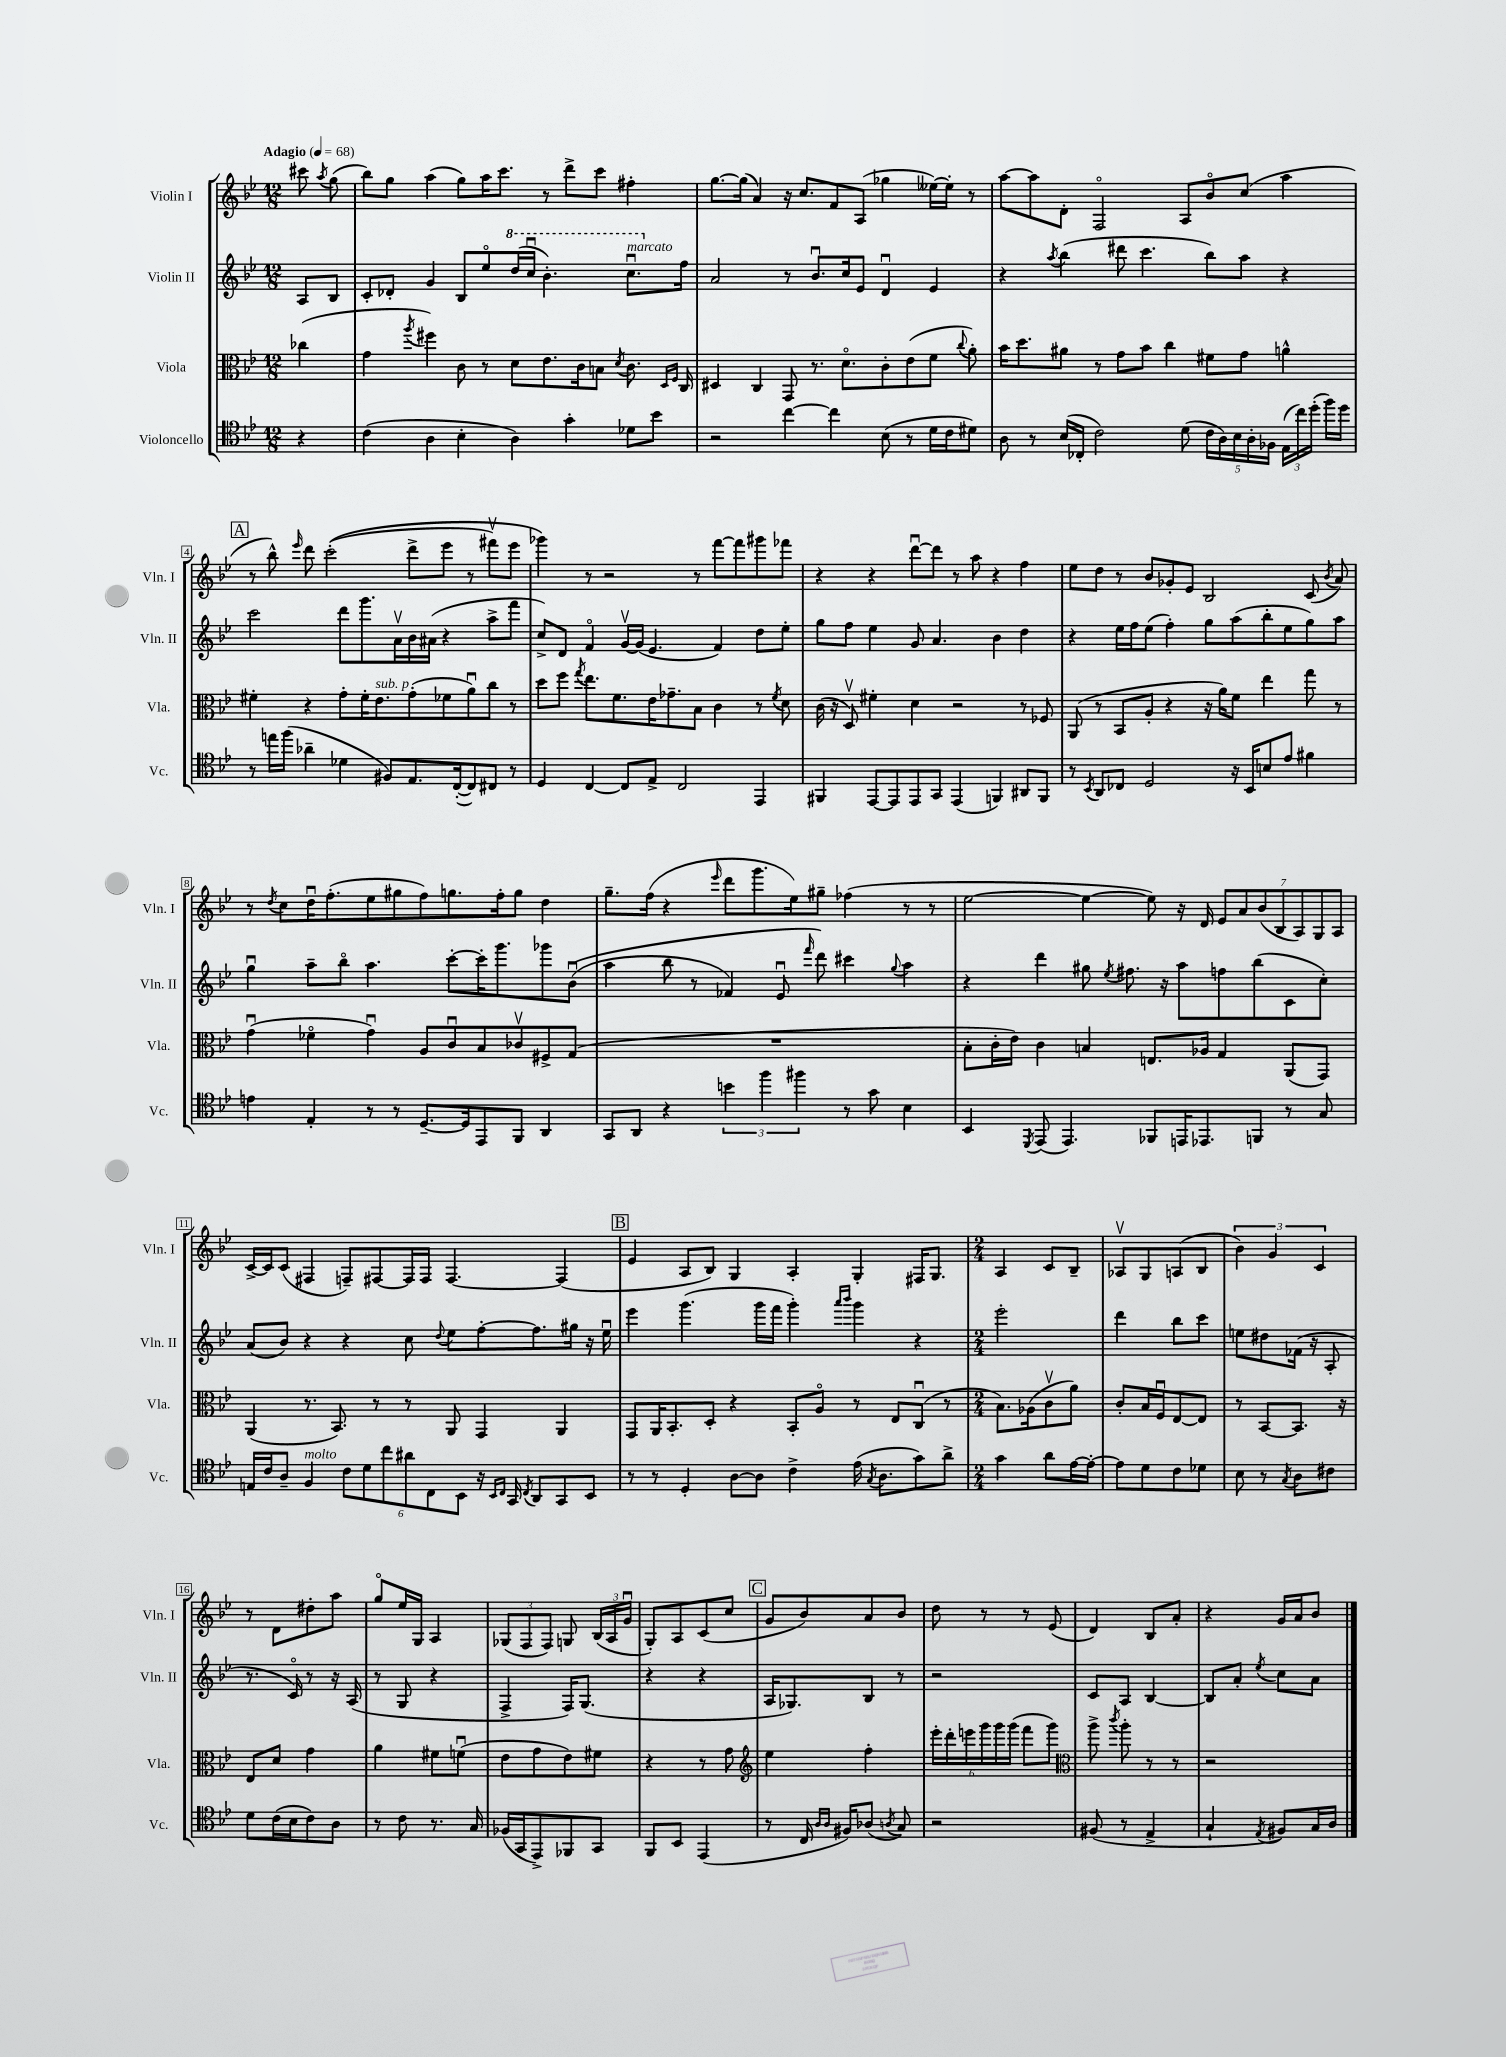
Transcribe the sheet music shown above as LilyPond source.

<<
\new StaffGroup <<
\new Staff = "s0" \with { instrumentName = "Violin I" shortInstrumentName = "Vln. I" } {
    \clef treble \key bes \major \numericTimeSignature \time 12/8 \partial 4 \tempo "Adagio" 4 = 68
    \autoBeamOff cis'''8 \acciaccatura { a''8 } g''8( |
    bes''8[) g''8] a''4( g''8[) a''16 c'''8.] r8 d'''8[-> c'''8] fis''4-. |
    g''8.[~ g''16]( a'4) r16 c''8.[ f'8 a8]( ges''4 eeses''16[~) eeses''16]-. r8 |
    a''8[~ a''8 d'8]-. f2\flageolet a8[ bes'8\flageolet c''8]( a''4 |
    \mark \markup { \box "A" } r8 bes''8-^) \grace { ees'''16 } d'''8 c'''2-.(\( d'''8[-> ees'''8] r8 fis'''8[\upbow) ees'''8] |
    ges'''4\) r8 r2 r8 f'''8[~ f'''8 gis'''8 fes'''8] |
    r4 r4 d'''8[~\downbow d'''8] r8 a''8 r4 f''4 |
    ees''8[ d''8] r8 bes'8[ ges'8-. ees'8] bes2 c'8( \acciaccatura { bes'8 } a'8) |
    r8 \acciaccatura { d''8 } c''8[ d''16\downbow f''8.-.( ees''8 gis''8 f''8) g''8. f''16-. g''8] d''4 |
    g''8.[-- f''16]( r4 \grace { ees'''16 } d'''8[ g'''8. ees''16) gis''8]-- fes''4( r8 r8 |
    ees''2~ ees''4~ ees''8) r16 d'16 \tuplet 7/4 { ees'8[ a'8 bes'8( bes8 a8) g8 a8] } |
    c'16[~-> c'16 c'8]( fis4 f8[--) fis8~ fis16 fis16] fis4.~ fis4( |
    \mark \markup { \box "B" } ees'4 a8[ bes8]) g4 a4-. g4-. fis16[ g8.] |
    \numericTimeSignature \time 2/4 a4 c'8[ bes8]-- |
    aes8[\upbow g8 a8( bes8] |
    \tuplet 3/2 { bes'4) g'4 c'4 } |
    r8 d'8[ dis''8-. a''8] |
    g''8[\flageolet ees''16 g16] a4 |
    \tuplet 3/2 { ges8[( f8 f8]) } g8 \tuplet 3/2 { bes16[( a16 g'16]\downbow } |
    g8[-.) a8 c'8( c''8] |
    \mark \markup { \box "C" } g'8[ bes'8) a'8 bes'8] |
    d''8 r8 r8 ees'8( |
    d'4) bes8[ a'8]-. |
    r4 g'16[ a'16 bes'8] \bar "|." |
}
\new Staff = "s1" \with { instrumentName = "Violin II" shortInstrumentName = "Vln. II" } {
    \clef treble \key bes \major \numericTimeSignature \time 12/8 \partial 4
    \autoBeamOff a8[ bes8] |
    c'8[-. des'8]-. g'4 bes8[ ees''8\flageolet \ottava #1 d'''16( c'''16]\downbow bes''4.-.) c'''8.[\downbow^\markup { \italic "marcato" } \ottava #0 f''16] |
    a'2 r8 bes'8.[\downbow c''16 ees'8] d'4\downbow ees'4 |
    r4 \acciaccatura { a''8 } bes''4( dis'''8 c'''4. bes''8[) a''8] r4 |
    \mark \markup { \box "A" } c'''2 d'''8[ g'''8. a'16\upbow bes'16 ais'16]( r4 a''8[-> f'''8] |
    c''8[->) d'8] f'4\flageolet g'16[~\upbow g'16]( ees'4. f'4) d''8[ ees''8]-. |
    g''8[ f''8] ees''4 g'8 a'4. bes'4 d''4 |
    r4 ees''16[ f''16 ees''8]( f''4-.) g''8[ a''8( bes''8-. ees''8 g''8) a''8] |
    g''4\downbow a''8[-- bes''8]\flageolet a''4. c'''8[~-. c'''16-. g'''8. ges'''8 bes'8]\downbow(\( |
    a''4 bes''8 r8 fes'4) ees'8\downbow \grace { f'''16 } d'''8\) cis'''4 \appoggiatura { g''8 } a''4 |
    r4 d'''4 gis''8 \acciaccatura { ees''8 } fis''8. r16 a''8[ f''8 bes''8( c'8 c''8]-.) |
    a'8[( bes'8]) r4 r4 c''8 \appoggiatura { d''8 } ees''8[ f''8~-. f''8. gis''16] r16 ees''16\downbow |
    \mark \markup { \box "B" } ees'''4 g'''4.( g'''16[ f'''16] g'''4-.) \grace { a'''16[ bes'''16] } g'''4 r4 |
    \numericTimeSignature \time 2/4 ees'''2-. |
    d'''4 bes''8[ c'''8] |
    e''8[ dis''8 fes'16]( r16 a8-. |
    r8. c'16\flageolet) r8 r16 a16( |
    r8 g8 r4 |
    f4-> f16[) g8.]( |
    r4 r4 |
    \mark \markup { \box "C" } a16[ ges8.) bes8] r8 |
    r2 |
    c'8[ a8] bes4~ |
    bes8[ a'8]-. \acciaccatura { ees''8 } c''8[ a'8] \bar "|." |
}
\new Staff = "s2" \with { instrumentName = "Viola" shortInstrumentName = "Vla." } {
    \clef alto \key bes \major \numericTimeSignature \time 12/8 \partial 4
    \autoBeamOff ces''4( |
    g'4 \acciaccatura { a''8 } fis''4) c'8 r8 d'8[ ees'8. c'16 b8] \acciaccatura { d'8 } c'8. \grace { d16[ f16] } c16 |
    dis4 c4 g,8 r8. d'8.[\flageolet c'8-. ees'8( f'8] \appoggiatura { c''8 } a'8-.) |
    bes'16[ d''8. ais'8] r8 g'8[ bes'8] c''4 fis'8[ g'8] a'4-^ |
    \mark \markup { \box "A" } fis'4-. r4 g'8[-. fis'16-. ees'8.^\markup { \italic "sub. p" } g'8-.( fes'8 a'8\downbow) c''8] r8 |
    d''8[ f''8] \acciaccatura { g''8 } ees''8.[ f'8. ees'16 ges'8.-- bes8] c'4 r8 \acciaccatura { f'8 } d'8 |
    c'16( r16 d8\upbow) fis'4-. d'4 r2 r8 fes8 |
    a,8( r8 bes,8[ a8]-. r4 r16 a'16[) f'8] ees''4 g''8 r8 |
    g'4\downbow( fes'4\flageolet g'4\downbow) a8[ c'8\downbow bes8 ces'8\upbow fis8-> g8]( |
    R1. |
    bes8[-. c'16-. ees'16]) c'4 b4 e8.[ aes16] g4 a,8[( g,8]) |
    a,4( r8. bes,8.) r8 r8 a,8 g,4 a,4 |
    \mark \markup { \box "B" } g,8[ a,16 bes,8.-. d8]-. r4 bes,8[-. a8]\flageolet r8 ees8[ c8]\downbow( r8 |
    \numericTimeSignature \time 2/4 bes8.[) aes16( c'8\upbow a'8]) |
    c'8[-. bes16 f16\downbow ees8~ ees8] |
    r8 bes,8[~ bes,8.] r16 |
    ees8[ d'8] g'4 |
    a'4 fis'8[ f'8]\downbow( |
    ees'8[ g'8 ees'8) fis'8] |
    r4 r8 g'8 |
    \mark \markup { \box "C" } \clef treble ees''4 f''4-. |
    \tuplet 6/4 { ees'''16[-. d'''16-. e'''16 g'''16 g'''16 g'''16]( } f'''8[ g'''8]) |
    \clef alto a''8-> \acciaccatura { c'''8 } a''8-. r8 r8 |
    r2 \bar "|." |
}
\new Staff = "s3" \with { instrumentName = "Violoncello" shortInstrumentName = "Vc." } {
    \clef tenor \key bes \major \numericTimeSignature \time 12/8 \partial 4
    \autoBeamOff r4 |
    c'4( a4 bes4-. a4) g'4-. des'8[ bes'8] |
    r2 c''4~ c''4 bes8( r8 d'16[ c'16 dis'8]) |
    a8 r8 bes16[( ces16]-. c'2) d'8( \tuplet 5/4 { c'16[ a16) bes16 a16-. fes16] } \tuplet 3/2 { ees16[( c''16) d''16]-.( } f''16[) d''16] |
    \mark \markup { \box "A" } r8 e''16[ f''16]( aes'4-- des'4 fis8[) ees8. c16~-.( c8) cis8] r8 |
    d4 c4~ c8[ ees8]-> c2 ees,4 |
    fis,4 ees,8[~ ees,8 ees,8 g,8] ees,4( f,4) ais,8[ f,8] |
    r8 \acciaccatura { bes,8 } a,8[ ces8] d2 r16 bes,16[ b8 ees'8] fis'4 |
    e'4 ees4-. r8 r8 d8.[~-- d16 ees,8 f,8] a,4 |
    g,8[ a,8] r4 \tuplet 3/2 { b'4 f''4 fis''4 } r8 g'8 bes4 |
    bes,4 \acciaccatura { d,8 } ees,8( ees,4.) fes,8[ e,16 ees,8. f,8] r8 g8 |
    e16[ c'16 a8]-- f4^\markup { \italic "molto" } \tuplet 6/4 { c'8[ d'8 c''8 ais'8 c8 bes,8] } r16 \grace { bes,16[ c16] } g,16 \acciaccatura { c8 } a,8[ g,8 bes,8] |
    \mark \markup { \box "B" } r8 r8 d4-. a8[~ a8] c'4-> ees'16( \acciaccatura { g8 } a8.[ g'8) a'8]-> |
    \numericTimeSignature \time 2/4 g'4 a'8[ ees'16~ ees'16]~-. |
    ees'8[ d'8 c'8 des'8] |
    bes8 r8 \acciaccatura { g8 } a8[ cis'8] |
    d'8[ c'16( bes16 c'8) a8] |
    r8 c'8 r8. g16 |
    fes16[( g,16 ees,8->) fes,8 g,8] |
    f,8[ bes,8] ees,4( |
    \mark \markup { \box "C" } r8 c16 \grace { a16[ a16] } fis16[) aes8]( \acciaccatura { a8 } g8) |
    r2 |
    fis8( r8 ees4-> |
    g4-! \acciaccatura { ees8 } fis8[) g16 a16] \bar "|." |
}
>>
>>
\layout { \context { \Score \override BarNumber.stencil = #(make-stencil-boxer 0.1 0.3 ly:text-interface::print) } }
